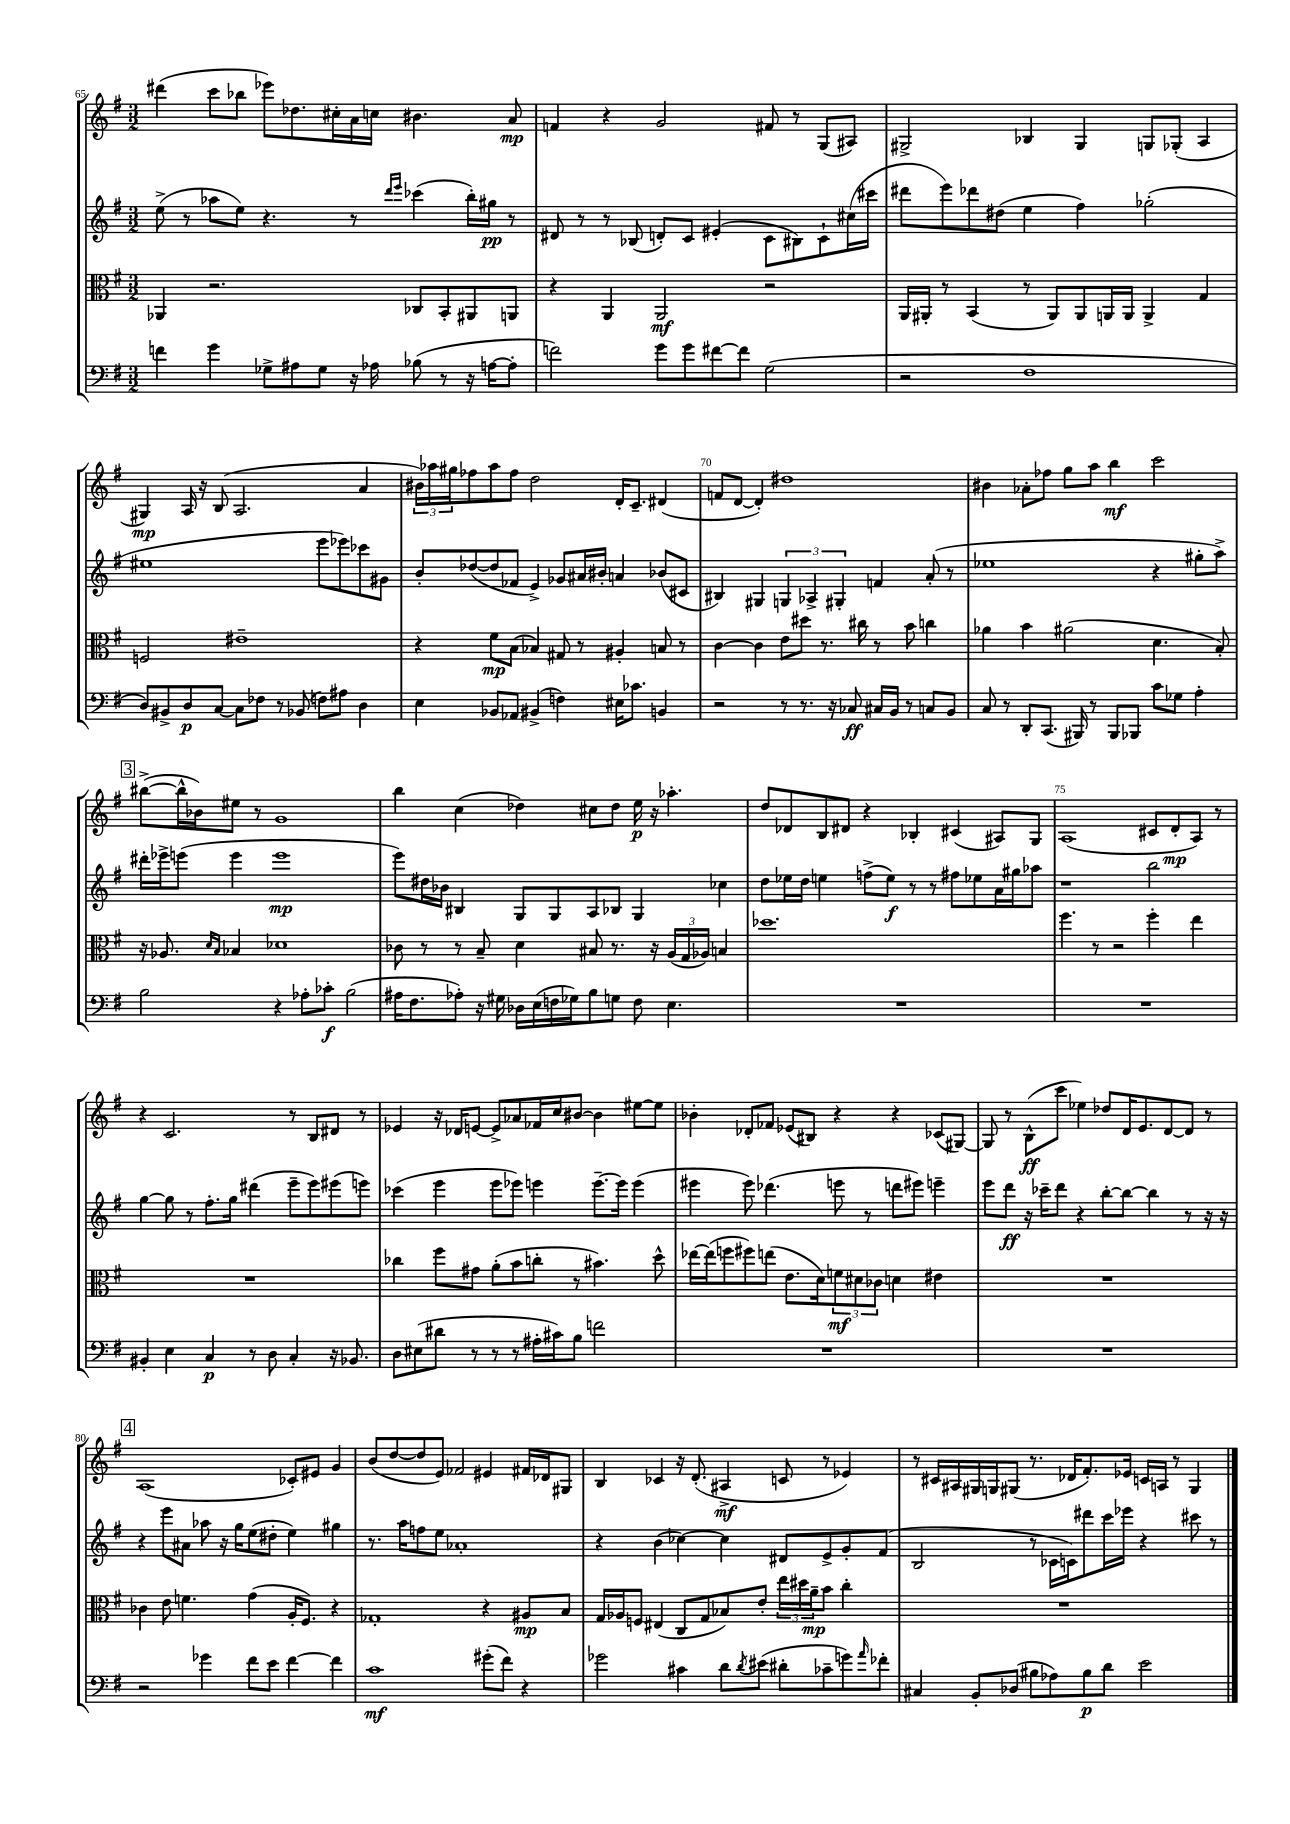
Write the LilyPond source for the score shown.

<<
\new StaffGroup <<
\new Staff = "s0" {
    \clef treble \key g \major \numericTimeSignature \time 3/2
    dis'''4( c'''8 bes''8 ees'''8) des''8. cis''16-. a'16 c''16 bis'4. a'8\mp |
    f'4 r4 g'2 fis'8 r8 g8( ais8) |
    gis2-> bes4 gis4 g8 ges8-.( a4 |
    gis4\mp) a16 r16 b8( a2. a'4 |
    \tuplet 3/2 { bis'16) aes''16 gis''16 } fes''8 aes''8 fes''8 d''2 d'16-. c'8.-- dis'4( |
    f'8 d'8~ d'4-.) dis''1 |
    bis'4 aes'8-. fes''8 g''8 a''8 b''4\mf c'''2 |
    \mark \markup { \box "3" } bis''8~->( bis''16-^ bes'16) eis''8 r8 g'1 |
    b''4 c''4( des''4) cis''8 des''8 e''16\p r16 aes''4.-. |
    d''8 des'8 b8 dis'8 r4 bes4-. cis'4( ais8) g8 |
    a1( cis'8 d'8-.\mp a8) r8 |
    r4 c'2. r8 b8 dis'8 r8 |
    ees'4 r16 des'16 e'8~ e'8-> aes'8 fes'16 c''16 bis'8~ bis'4 eis''8~ eis''8 |
    bes'4-. des'8-. fes'8 ees'8( bis8) r4 r4 ces'8( gis8~) |
    gis8 r8 b8-^\ff( c'''8 ees''4) des''8 d'16 e'8. d'8~ d'8 r8 |
    \mark \markup { \box "4" } a1( ces'8-.) eis'8 g'4 |
    b'8( d''8~ d''8 e'8) fes'2 eis'4 fis'16 des'16 gis8 |
    b4 ces'4 r16 d'8.-.( ais4->\mf c'8 r8 ees'4) |
    r8 cis'16 ais16 gis16 g16 gis8( r8. des'16 fis'8.-.) ees'16 c'16 a16 r8 gis4 \bar "|." |
}
\new Staff = "s1" {
    \clef treble \key g \major \numericTimeSignature \time 3/2
    e''8->( r8 aes''8 e''8) r4. r8 \grace { d'''16 e'''16 } ces'''4( b''16-.) gis''16\pp r8 |
    dis'8 r8 r8 bes8( d'8-.) c'8 eis'4-.( c'8 bis8) c'8-! cis''16( cis'''16 |
    dis'''8 e'''8) des'''8 dis''8( e''4 fis''4) ges''2-.( |
    eis''1 e'''8 ees'''8) ces'''8 gis'8 |
    b'8-. des''8~( des''8 fes'8 e'4->) ges'8 ais'16 bis'16-. a'4 bes'8( cis'8 |
    bis4) gis4 \tuplet 3/2 { g4 aes4-> gis4-. } f'4 a'8-.( r8 |
    ees''1 r4 gis''8-. a''8->) |
    \mark \markup { \box "3" } dis'''16-. ees'''16-> e'''8( e'''4 e'''1\mp |
    e'''8) dis''16 bes'16 bis4 g8 g8 a8 bes8 g4 ces''4 |
    d''8 ees''16 d''16 e''4 f''8->( e''8\f) r8 r8 fis''8 ees''8 a'16 gis''16 aes''8 |
    r1 b''2 |
    g''4~ g''8 r8 fis''8.-. g''16 dis'''4( e'''8-- e'''8) eis'''8( e'''8) |
    ces'''4( e'''4 e'''8 ees'''8) e'''4 e'''8.~-- e'''16 e'''4( |
    eis'''4 eis'''8) des'''4.( e'''8 r8 d'''8 eis'''8) e'''4-- |
    e'''8 d'''8\ff r16 ces'''16-- d'''8 r4 b''8~-. b''8~ b''4 r8 r16 r16 |
    \mark \markup { \box "4" } r4 e'''8 ais'8 aes''8 r16 g''16 e''8( dis''8-. e''4) gis''4 |
    r8. a''16 f''8 e''8 aes'1-. |
    r4 b'4( ces''4~) ces''4 dis'8 e'8-> g'8-. fis'8( |
    b2 r8 ces'16 c'16) dis'''8 c'''16 ees'''16 r4 cis'''8 r8 \bar "|." |
}
\new Staff = "s2" {
    \clef alto \key g \major \numericTimeSignature \time 3/2
    aes,4 r2. ces8 b,8-. ais,8 a,8 |
    r4 a,4 a,2\mf r2 |
    a,16 ais,16-. r8 b,4( r8 ais,8) ais,8 a,16 a,16 a,4-> g4 |
    f2 eis'1-- |
    r4 fis'8\mp b8( bes4) gis8 r8 ais4-. b8 r8 |
    c'4~ c'4 e'8 dis''8 r8. cis''16 r8 b'8 c''4 |
    aes'4 b'4 ais'2( d'4. b8-.) |
    \mark \markup { \box "3" } r16 aes8. \grace { d'16 b16 } bes4 des'1 |
    ces'8 r8 r8 b8-- d'4 bis8 r8. r16 \tuplet 3/2 { a16( g16 aes16) } b4 |
    des''1. |
    fis''4. r8 r2 fis''4-. e''4 |
    R1. |
    ces''4 fis''8 gis'8 a'8-.( b'8 c''8-. r8 bis'4.) d''8-^ |
    ees''16~ ees''16( f''8 fis''8) e''8( e'8. d'16) \tuplet 3/2 { f'8\mf dis'8 ces'8 } d'4 eis'4 |
    R1. |
    \mark \markup { \box "4" } ces'4 e'8 f'4. g'4( a16-. fis8.) r4 |
    ges1-. r4 ais8\mp b8 |
    g16 aes16 f8 eis4( c8 g8 bes8) e'8-. \tuplet 3/2 { e''16 dis''16 a'16--\mp } b'8 c''4-. |
    R1. \bar "|." |
}
\new Staff = "s3" {
    \clef bass \key g \major \numericTimeSignature \time 3/2
    f'4 g'4 ges8-> ais8 ges8 r16 aes16 bes8( r8 r16 a16~ a8-. |
    f'2) g'8 g'8 fis'8~ fis'8 g2( |
    r2 fis1 |
    d8) bis,8-> d8\p c8~ c8 fes8 r8 bes,8( f8) ais8 d4 |
    e4 bes,8 aes,8 bis,4->( f4) eis16 ces'8. b,4 |
    r2 r8 r8. r16 ces8\ff cis16 b,16 r8 c8 b,8 |
    c8 r8 d,8-. c,8.( bis,,16) r8 bis,,8 bes,,8 c'8 ges8 a4-. |
    \mark \markup { \box "3" } b2 r4 aes8-. ces'8-.\f b2( |
    ais16 fis8. aes8-.) r16 gis16 des16 e16( f16 ges16) b8 g8 f8 e4. |
    R1. |
    R1. |
    bis,4-. e4 c4\p r8 d8 c4-. r16 bes,8. |
    d8 eis8( dis'8 r8 r8 r8 ais16-. cis'16) b8 f'2 |
    R1. |
    R1. |
    \mark \markup { \box "4" } r2 ges'4 fis'8 e'8 fis'4~ fis'4 |
    c'1\mf gis'8-.( fis'8) r4 |
    ges'2 cis'4 d'8 \acciaccatura { d'8 } eis'8( dis'8-. ces'8-- g'8) \grace { a'16 } fes'8-. |
    cis4 b,8-. des8( bis8 aes8) bis8\p d'8 e'2 \bar "|." |
}
>>
>>
\layout { \context { \Score currentBarNumber = #65 \override BarNumber.break-visibility = ##(#f #t #t) barNumberVisibility = #(every-nth-bar-number-visible 5) } }
